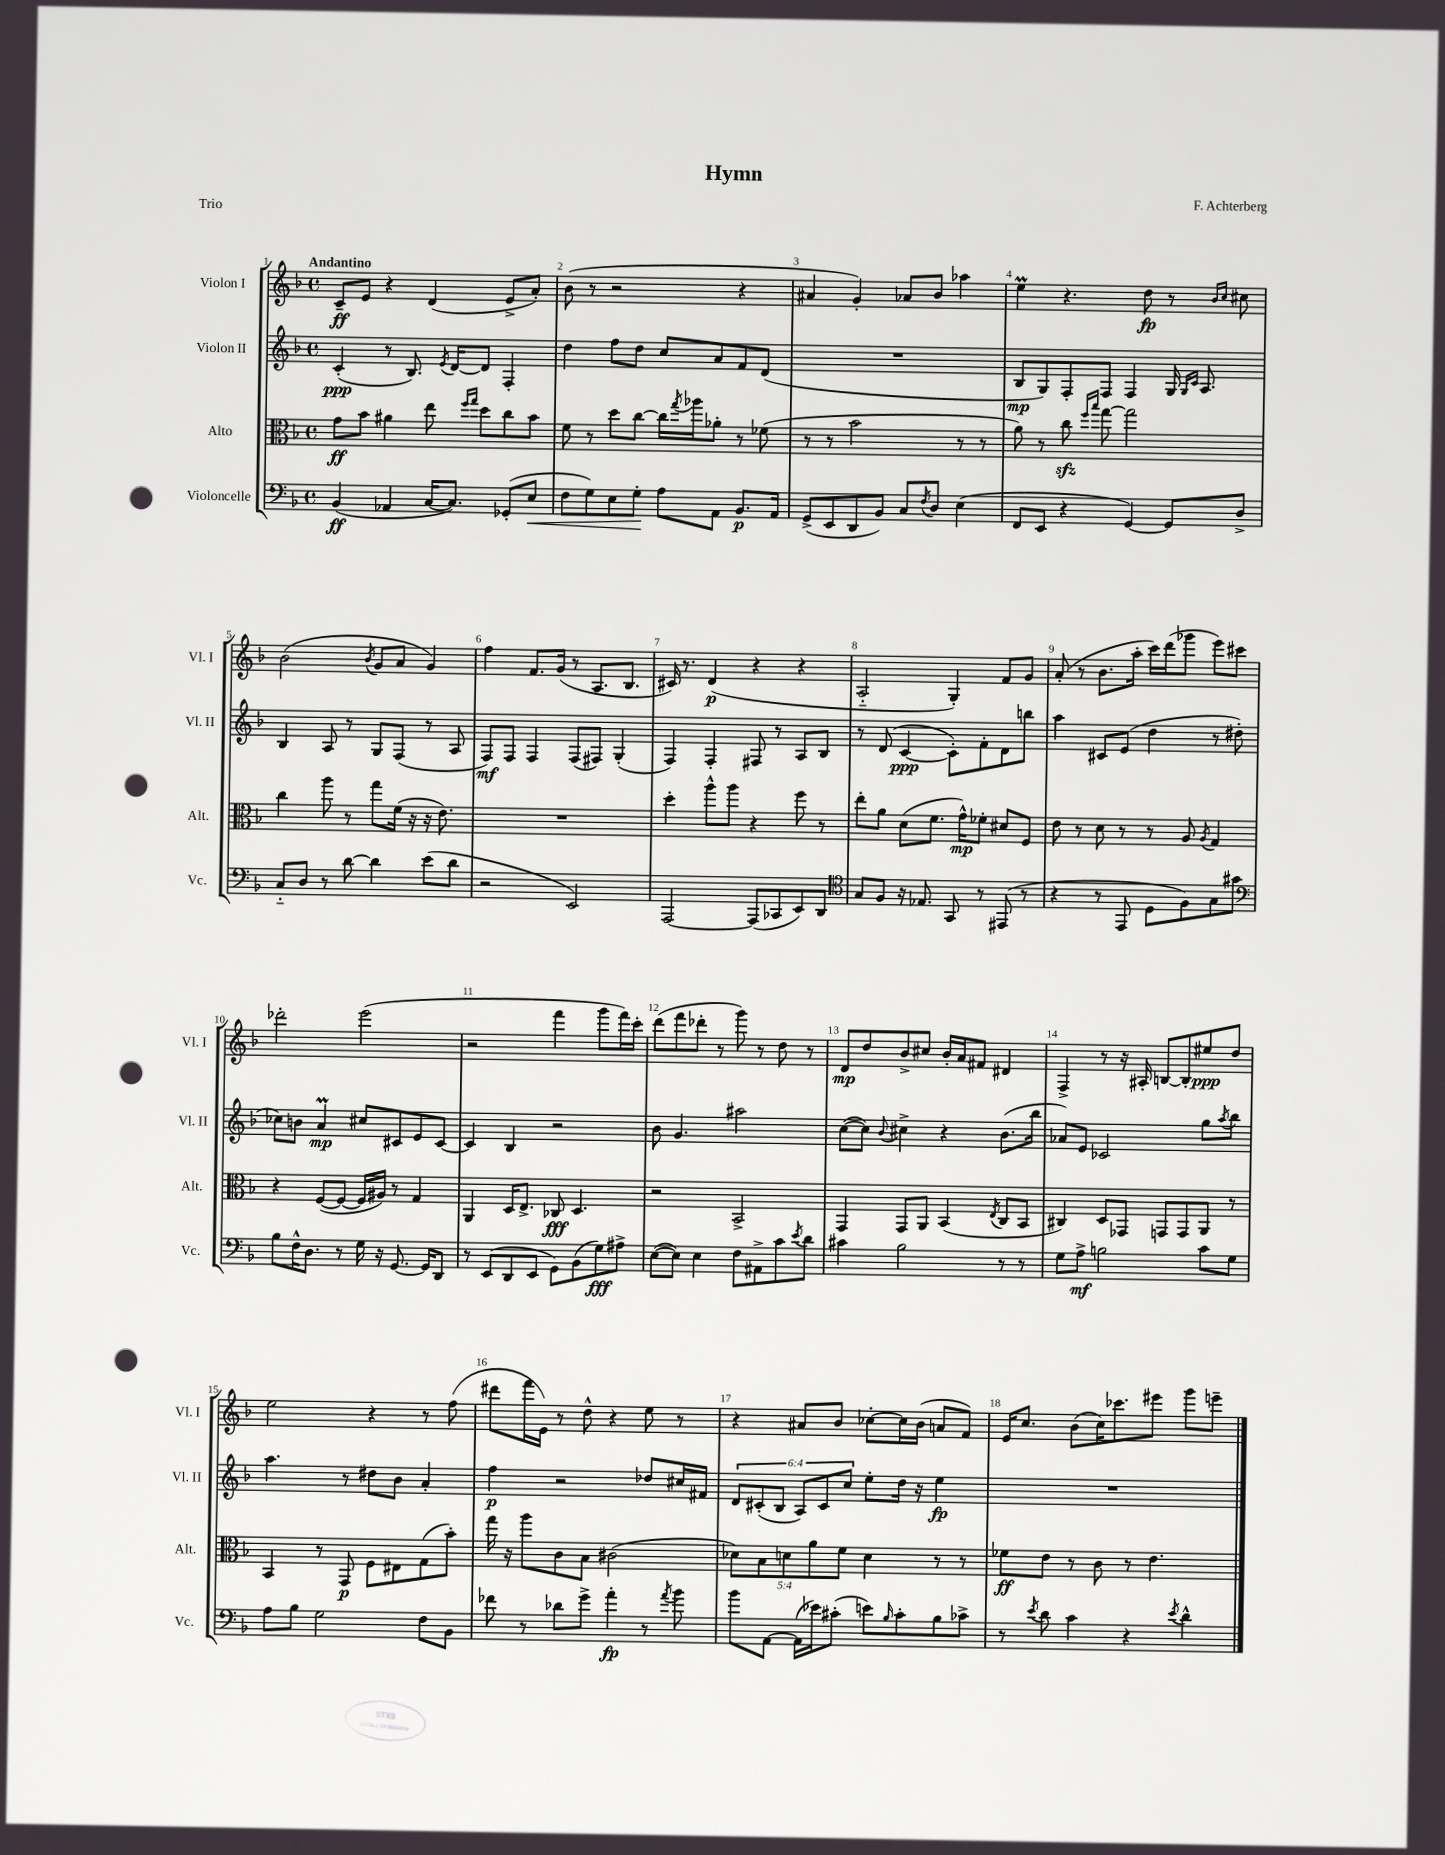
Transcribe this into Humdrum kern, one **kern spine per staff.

**kern	**dynam	**kern	**dynam	**kern	**dynam	**kern	**dynam
*part4	*part4	*part3	*part3	*part2	*part2	*part1	*part1
*staff4	*staff4	*staff3	*staff3	*staff2	*staff2	*staff1	*staff1
*I"Violoncelle	*	*I"Alto	*	*I"Violon II	*	*I"Violon I	*
*I'Vc.	*	*I'Alt.	*	*I'Vl. II	*	*I'Vl. I	*
*clefF4	*	*clefC3	*	*clefG2	*	*clefG2	*
*k[b-]	*	*k[b-]	*	*k[b-]	*	*k[b-]	*
*M4/4	*	*M4/4	*	*M4/4	*	*M4/4	*
*met(c)	*	*met(c)	*	*met(c)	*	*met(c)	*
=1	=1	=1	=1	=1	=1	=1	=1
!	!	!	!	!	!	!LO:TX:a:B:t=Andantino	!
(4BB-/	ff	8g\L	ff	(4c'/	ppp	8c~/L	ff
.	.	8b-\J	.	.	.	8e/J	.
4AA-X/	.	4a#X\	.	8r	.	4r	.
.	.	.	.	8.B-/)	.	.	.
[16C/KL	.	8ee\	.	.	.	(4d/	.
.	.	.	.	8qe/	.	.	.
8.C/J])	.	.	.	[16d/KL	.	.	.
.	.	16qqff/LL	.	.	.	.	.
.	.	16qqgg/JJ	.	.	.	.	.
.	.	8dd\L	.	8d/J]	.	.	.
(8GG-X'/L	.	8cc\	.	4F'/	.	8e^/L	.
!	!LO:HP:b	!	!	!	!	!	!
8E/J	<	8b-\J	.	.	.	8a'/J)	.
=2	=2	=2	=2	=2	=2	=2	=2
8F\L	.	8f\	.	4dd\	.	(8b-\	.
8G\)	.	8r	.	.	.	8r	.
8E\	.	8dd\L	.	8ff\L	.	2r	.
8G'\J	.	[8cc\J	.	8dd\J	.	.	.
8A\L	[	16cc\LL]	.	8cc/L	.	.	.
.	.	8qgg/	.	.	.	.	.
.	.	16aa-X\J	.	.	.	.	.
8AA\J	.	8a-X'\J	.	8a/	.	.	.
8.BB-/L	p	8r	.	8f/	.	4r	.
.	.	(8f-X\	.	(8d/J	.	.	.
16AA/Jk	.	.	.	.	.	.	.
=3	=3	=3	=3	=3	=3	=3	=3
(8GG^/L	.	8r	.	1r	.	4a#X/	.
8EE/	.	8r	.	.	.	.	.
8DD/	.	2b-\	.	.	.	4g'/)	.
8BB-/J)	.	.	.	.	.	.	.
8C/L	.	.	.	.	.	8a-X/L	.
8qF/	.	.	.	.	.	.	.
8D/J	.	.	.	.	.	8b-/J	.
(4E\	.	8r	.	.	.	4aa-X\	.
.	.	8r	.	.	.	.	.
=4	=4	=4	=4	=4	=4	=4	=4
8FF/L	.	8a\)	.	8B-/L	mp	4eem\	.
8EE/J	.	8r	.	8G/)	.	.	.
4r	.	8cczz\	.	8F'/	.	4.r	.
.	.	16qqff/LL	.	.	.	.	.
.	.	16qqbb-/JJ	.	.	.	.	.
.	.	[8gg\	.	8F/J	.	.	.
[4GG/)	.	2gg\]	.	4F/	.	.	.
.	.	.	.	.	.	8dd\	fp
8GG/L]	.	.	.	16G/	.	8r	.
.	.	.	.	16qqG/LL	.	.	.
.	.	.	.	16qqc/JJ	.	.	.
.	.	.	.	8.A/	.	.	.
.	.	.	.	.	.	16qqb-/LL	.
.	.	.	.	.	.	16qqcc/JJ	.
8D^/J	.	.	.	.	.	8cc#X\	.
!!LO:LB:g=z
=5	=5	=5	=5	=5	=5	=5	=5
8C/L	.	4cc\	.	4B-/	.	(2b-\	.
8D/J	.	.	.	.	.	.	.
8r	.	8aa\	.	8A/	.	.	.
[8d\	.	8r	.	8r	.	.	.
.	.	.	.	.	.	8qb-/	.
4d\]	.	8gg\L	.	8G/L	.	8g/L	.
.	.	(16f\Jk	.	(8F/J	.	8a/J	.
.	.	16r	.	.	.	.	.
(8e\L	.	16r	.	8r	.	4g/)	.
.	.	8.e\)	.	.	.	.	.
8d\J	.	.	.	8A/	.	.	.
=6	=6	=6	=6	=6	=6	=6	=6
2r	.	1r	.	8F/L)	mf	4ff\	.
.	.	.	.	8F/J	.	.	.
.	.	.	.	4F/	.	8.f/L	.
.	.	.	.	.	.	(16g/Jk	.
2EE/)	.	.	.	(8F/L	.	8r	.
.	.	.	.	8F#X/J)	.	8.A/L	.
.	.	.	.	(4G'/	.	.	.
.	.	.	.	.	.	8.B-/J	.
=7	=7	=7	=7	=7	=7	=7	=7
[2AAA/	.	4dd'\	.	4F/)	.	16c#X/)	.
.	.	.	.	.	.	8.r	.
.	.	8aa^^\L	.	4F'/	.	(4d/	p
.	.	8aa\J	.	.	.	.	.
(8AAA/L]	.	4r	.	8F#X/	.	4r	.
8CC-X/	.	.	.	8r	.	.	.
8EE/)	.	8ff\	.	8A/L	.	4r	.
8DD/J	.	8r	.	8B-/J	.	.	.
=8	=8	=8	=8	=8	=8	=8	=8
*clefC4	*	*	*	*	*	*	*
8G/L	.	8ee'\L	.	8r	.	2A/	.
8F/J	.	8a\J	.	(8d/	.	.	.
16r	.	(8d\L	.	[4c/	ppp	.	.
8.E-X/	.	.	.	.	.	.	.
.	.	8.f\J	.	.	.	.	.
8GG/	.	.	.	8c'\L])	.	4G'/)	.
.	.	16g^^\KL)	mp	.	.	.	.
8r	.	8f-X'\J	.	8f'\	.	.	.
(8EE#X/	.	8d#X/L	.	8d\	.	8f/L	.
8r	.	8F/J	.	8bbn\J	.	8g/J	.
=9	=9	=9	=9	=9	=9	=9	=9
4r	.	8e\	.	4aa\	.	(8a'/	.
.	.	8r	.	.	.	8r	.
8r	.	8d\	.	8c#X/L	.	8.b-\L	.
8EE/	.	8r	.	(8e/J	.	.	.
.	.	.	.	.	.	16aa'\Jk	.
8D\L	.	8r	.	4dd\	.	16ccc\LL)	.
.	.	.	.	.	.	(16ddd\J	.
8F\)	.	8A/	.	.	.	8ggg-X\J	.
.	.	8qA/	.	.	.	.	.
8G\	.	4G/	.	8r	.	8eee\L)	.
8g#X\J	.	.	.	8dd#X'\	.	8ccc#X\J	.
!!LO:LB:g=z
=10	=10	=10	=10	=10	=10	=10	=10
*clefF4	*	*	*	*	*	*	*
8B-\L	.	4r	.	8cc-X\L)	.	2ddd-X'\	.
16F^^\K	.	.	.	8bn\J	.	.	.
8.D\J	.	.	.	.	.	.	.
.	.	([8F/L	.	4am/	mp	.	.
8r	.	8F/J_	.	.	.	.	.
16G\	.	16F/LL]	.	8cc#X/L	.	(2eee\	.
16r	.	16A#X/JJ)	.	.	.	.	.
[8.GG/	.	8r	.	8c#X/	.	.	.
.	.	4G/	.	8e/	.	.	.
16GG/KL]	.	.	.	.	.	.	.
8DD/J	.	.	.	[8c#/J	.	.	.
=11	=11	=11	=11	=11	=11	=11	=11
8r	.	4AA/	.	4c#/]	.	2r	.
(8EE/L	.	.	.	.	.	.	.
8DD/	.	16D/KL	.	4B-/	.	.	.
.	.	8.E^/J	.	.	.	.	.
8EE/J	.	.	.	.	.	.	.
8GG\L)	.	8C-X/	fff	2r	.	4fff\	.
(8BB-\	.	4.D/	.	.	.	.	.
8G\)	fff	.	.	.	.	8ggg\L	.
8A#X^\J	.	.	.	.	.	16fff\L)	.
.	.	.	.	.	.	16ccc'\JJ	.
=12	=12	=12	=12	=12	=12	=12	=12
([8E\L	.	2r	.	8b-\	.	(8ddd\L	.
8E\J])	.	.	.	4.g/	.	8fff\	.
4E\	.	.	.	.	.	8ddd-X'\J	.
.	.	.	.	.	.	8r	.
8F\L	.	2BB-^/	.	2aa#X\	.	8ggg\)	.
8AA#X^\	.	.	.	.	.	8r	.
8c\	.	.	.	.	.	8dd\	.
8qe/	.	.	.	.	.	.	.
8d\J	.	.	.	.	.	8r	.
=13	=13	=13	=13	=13	=13	=13	=13
4c#X\	.	4GG/	.	([8cc\L	.	8d/L	mp
.	.	.	.	8cc\J])	.	8dd/	.
.	.	.	.	8qqb-/	.	.	.
2B-\	.	8GG/L	.	4cc#X^\	.	8b-^/	.
.	.	8AA/J	.	.	.	8cc#X/J	.
.	.	(4BB-/	.	4r	.	16b-'/LL	.
.	.	.	.	.	.	16a/J	.
.	.	.	.	.	.	8f#X/J	.
.	.	8qE/	.	.	.	.	.
8r	.	8C/L	.	(8.b-\L	.	4d#X/	.
8r	.	8BB-/J	.	.	.	.	.
.	.	.	.	16bb-\Jk	.	.	.
=14	=14	=14	=14	=14	=14	=14	=14
8G\L	.	4C#X/)	.	8a-X/L)	.	4F^/	.
8A^\J	mf	.	.	8e/J	.	.	.
2Bn\	.	8D/L	.	2c-X/	.	8r	.
.	.	8GG-X/J	.	.	.	16r	.
.	.	.	.	.	.	16A#X'/	.
.	.	8GGn/L	.	.	.	[8Bn/L	.
.	.	8GG/	.	.	.	8B'/]	.
8c\L	.	8AA/J	.	8gg\L	.	8ee#X/	ppp
.	.	.	.	8qaa/	.	.	.
8G\J	.	8r	.	8bb-\J	.	8dd/J	.
!!LO:LB:g=z
=15	=15	=15	=15	=15	=15	=15	=15
8A\L	.	4BB-/	.	4.aa\	.	2ee\	.
8B-\J	.	.	.	.	.	.	.
2G\	.	8r	.	.	.	.	.
.	.	8GG/	p	8r	.	.	.
.	.	8F\L	.	8dd#X\L	.	4r	.
.	.	8E#X\	.	8b-\J	.	.	.
8F\L	.	(8G\	.	4a'/	.	8r	.
8BB-\J	.	8b-'\J)	.	.	.	(8ff\	.
=16	=16	=16	=16	=16	=16	=16	=16
8f-X\	.	16gg\	.	4ff\	p	8ddd#X\L	.
.	.	16r	.	.	.	.	.
8r	.	8aa\L	.	.	.	16fff\L	.
.	.	.	.	.	.	16e\JJ)	.
8d-X\L	.	8c\	.	2r	.	8r	.
8g^\J	.	8B-\J	.	.	.	8dd^^\	.
4a'\	fp	(2c#X\	.	.	.	4r	.
8r	.	.	.	8dd-X/L	.	8ee\	.
8qa/	.	.	.	.	.	.	.
8b-\	.	.	.	16cc#X/L	.	8r	.
.	.	.	.	16f#X/JJ	.	.	.
=17	=17	=17	=17	=17	=17	=17	=17
8b-\L	.	10d-X\L)	.	12d/L	.	4r	.
.	.	.	.	(12c#X'/	.	.	.
.	.	10B-\	.	.	.	.	.
[8AA\J	.	.	.	.	.	.	.
.	.	.	.	12B-/J	.	.	.
.	.	10dn\	.	.	.	.	.
(16AA\LL]	.	.	.	12A/L)	.	8a#X/L	.
.	.	10a\	.	.	.	.	.
16e-X\J)	.	.	.	.	.	.	.
.	.	.	.	12c#/	.	.	.
(8c#X'\J	.	.	.	.	.	8b-/J	.
.	.	10f\J	.	.	.	.	.
.	.	.	.	12cc/J	.	.	.
8en\L)	.	4d\	.	8ee'\L	.	[8cc-X'\L	.
16qqB-/	.	.	.	.	.	.	.
8c#'\	.	.	.	16dd\Jk	.	16cc-\L]	.
.	.	.	.	16r	.	(16b-\JJ	.
8B-\	.	8r	.	4ee\	fp	8an/L	.
8c-X^\J	.	8r	.	.	.	8f/J)	.
=18	=18	=18	=18	=18	=18	=18	=18
8r	.	8f-X\L	ff	1r	.	16e/KL	.
.	.	.	.	.	.	8.cc/J	.
8qe/	.	.	.	.	.	.	.
8d\	.	8e\J	.	.	.	.	.
4c\	.	8r	.	.	.	(8b-\L	.
.	.	8c\	.	.	.	16cc\K)	.
.	.	.	.	.	.	8.ccc-X\	.
4r	.	8r	.	.	.	.	.
.	.	4.e\	.	.	.	8eee#X\J	.
8qe/	.	.	.	.	.	.	.
4d^^\	.	.	.	.	.	8ggg\L	.
.	.	.	.	.	.	8eeen~\J	.
==	==	==	==	==	==	==	==
*-	*-	*-	*-	*-	*-	*-	*-
